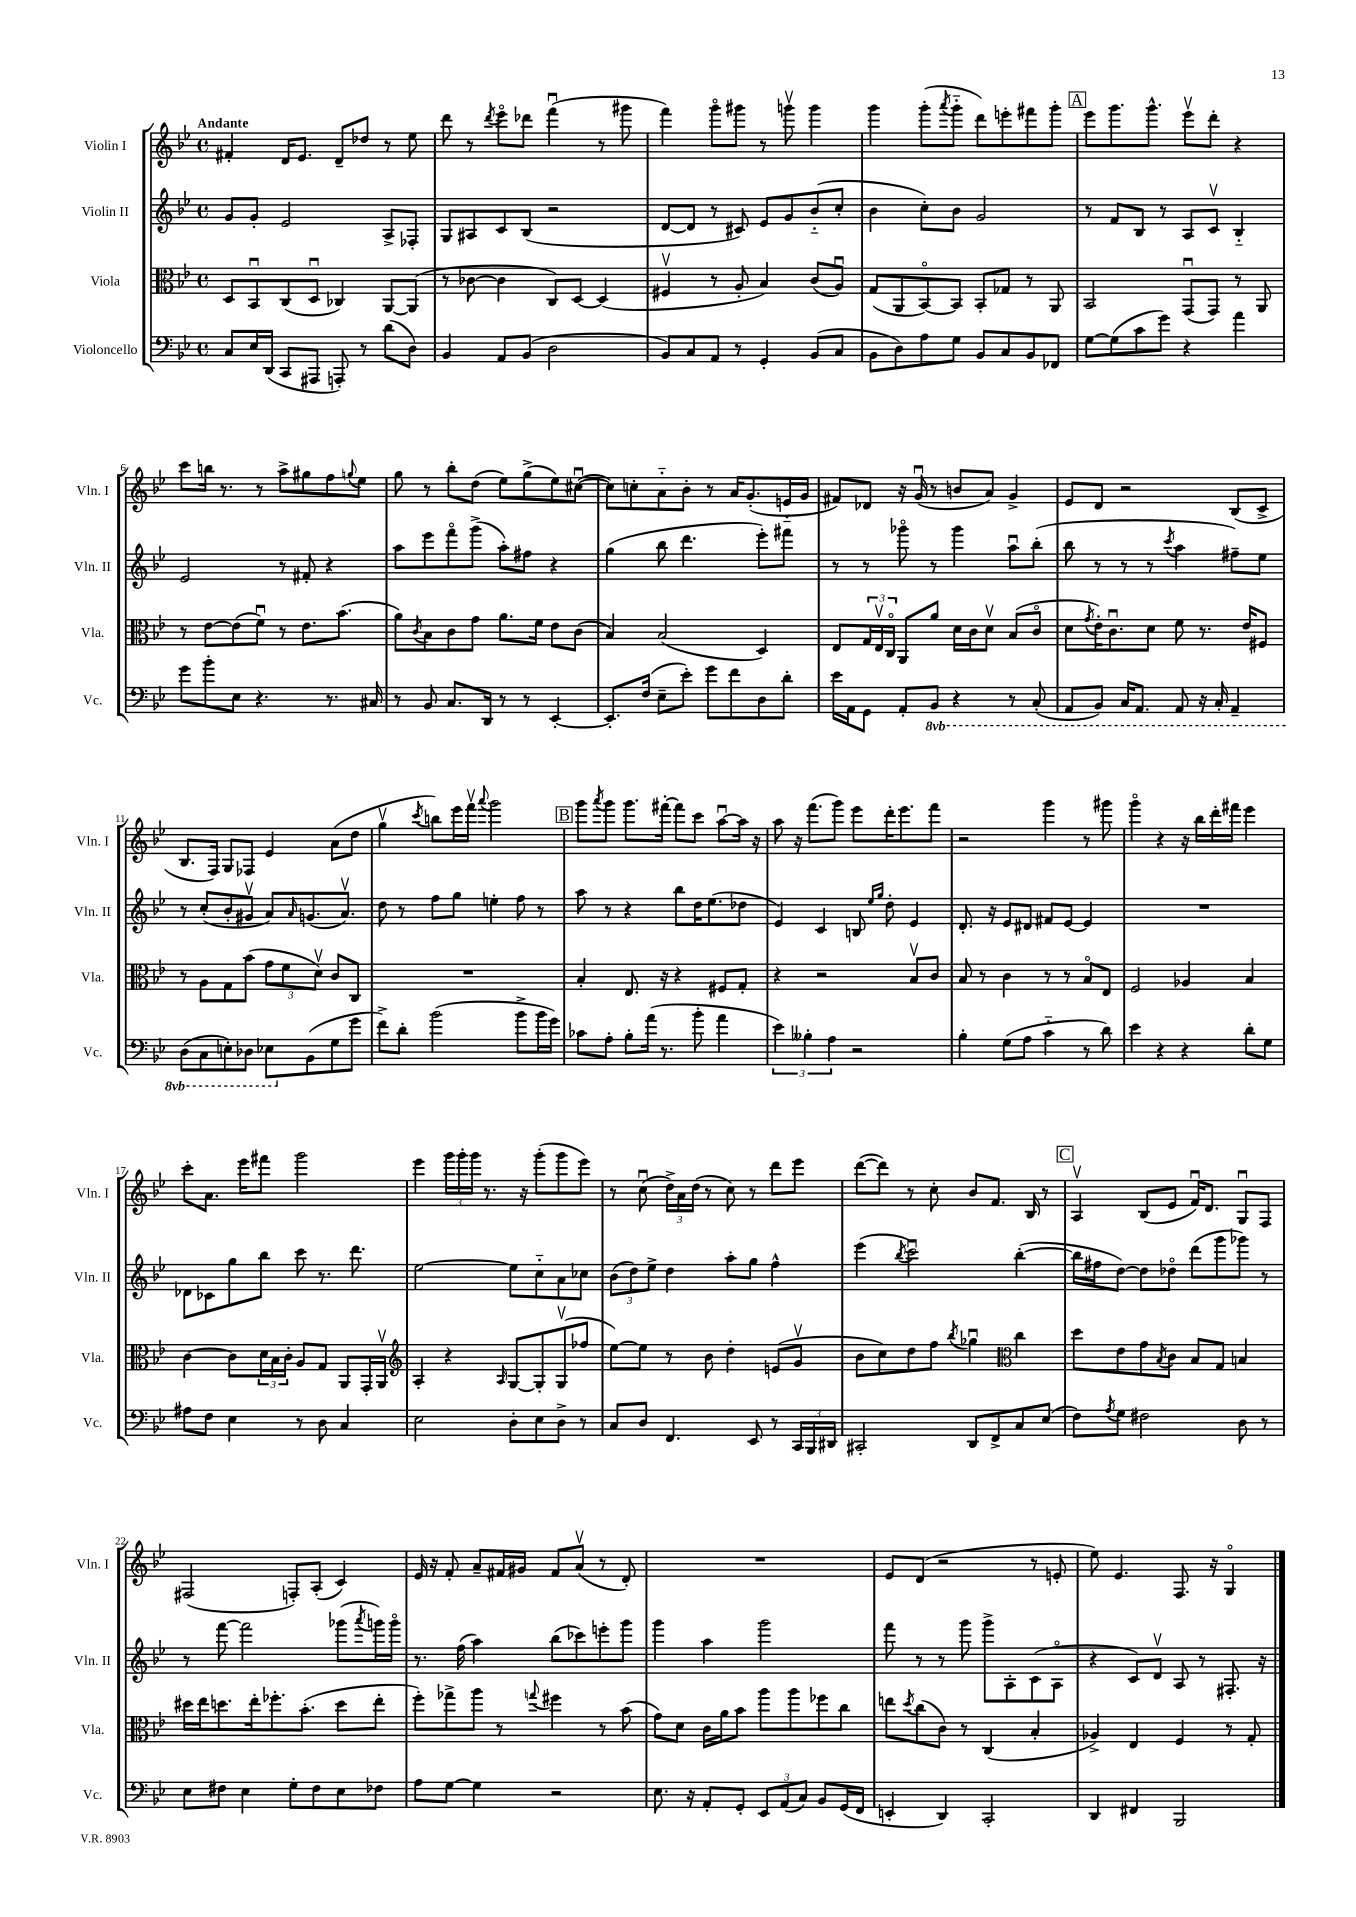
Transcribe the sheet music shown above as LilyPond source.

<<
\new StaffGroup <<
\new Staff = "s0" \with { instrumentName = "Violin I" shortInstrumentName = "Vln. I" } {
    \clef treble \key bes \major \defaultTimeSignature \time 4/4 \tempo "Andante"
    fis'4-. d'16 ees'8. d'8-- des''8 r8 ees''8 |
    d'''8 r8 \acciaccatura { d'''8 } ees'''8\flageolet des'''8 f'''4\downbow( r8 gis'''8 |
    f'''4) g'''8\flageolet gis'''8 r8 g'''8\upbow g'''4 |
    g'''4 g'''8-.( \acciaccatura { a'''8 } g'''8-_ d'''8) e'''8-. fis'''8 g'''8-. |
    \mark \markup { \box "A" } ees'''8 g'''8. g'''8.-^ ees'''8\upbow d'''8-. r4 |
    c'''8 b''16 r8. r8 a''8-> gis''8 f''8 \appoggiatura { g''8 } ees''8 |
    g''8 r8 bes''8-. d''8( ees''8) g''8->( ees''8) cis''8~\downbow( |
    cis''8) c''8-. a'8-_ bes'8-. r8 a'16 g'8.-.( e'16-_ g'16 |
    fis'8) des'8 r16 g'16\downbow( r8 b'8 a'8) g'4-> |
    ees'8 d'8 r2 bes8( c'8-> |
    bes8. f16) g8 fes8 ees'4 a'8( d''8 |
    g''4\upbow \acciaccatura { c'''8 } b''8) ees'''16 f'''16\upbow \appoggiatura { a'''8 } g'''2 |
    \mark \markup { \box "B" } g'''8 \acciaccatura { a'''8 } g'''8 g'''8. fis'''16~-. fis'''8 c'''8 a''8~\downbow a''16 r16 |
    a''8 r16 f'''8.( g'''8) ees'''8 d'''16-. ees'''8. f'''8 |
    r2 g'''4 r8 gis'''8 |
    g'''4\flageolet r4 r16 bes''16 d'''16-. fis'''16 ees'''4 |
    c'''8-. a'8. ees'''16 fis'''8 g'''2 |
    ees'''4 \tuplet 3/2 { g'''16 g'''16-. g'''16 } r8. r16 g'''8-.( g'''8 ees'''8) |
    r8 c''8\downbow( \tuplet 3/2 { d''16->) a'16 d''16( } r8 c''8) r8 d'''8 ees'''8 |
    d'''8~( d'''8) r8 c''8-. bes'8 f'8. bes16 r8 |
    \mark \markup { \box "C" } a4\upbow bes8( ees'8 f'16\downbow) d'8. g8\downbow f8 |
    fis2( f8-.) a8-.( c'4) |
    ees'16 r16 f'8-. a'8-- fis'16 gis'16 fis'8 a'8\upbow( r8 d'8-.) |
    R1 |
    ees'8 d'8( r2 r8 e'8-. |
    ees''8) ees'4. f8. r16 g4\flageolet \bar "|." |
}
\new Staff = "s1" \with { instrumentName = "Violin II" shortInstrumentName = "Vln. II" } {
    \clef treble \key bes \major \defaultTimeSignature \time 4/4
    g'8 g'8-. ees'2 a8-> fes8-. |
    g8 ais8 c'8 bes8( r2 |
    d'8~ d'8 r8 cis'8) ees'8 g'8 bes'8-_( c''8-. |
    bes'4 c''8-.) bes'8 g'2 |
    \mark \markup { \box "A" } r8 f'8 bes8 r8 a8 c'8\upbow bes4-_ |
    ees'2 r8 fis'8-. r4 |
    a''8 ees'''8 f'''8\flageolet g'''8->( a''8-.) fis''8 r4 |
    g''4( bes''8 d'''4. ees'''8-.) fis'''8 |
    r8 r8 ges'''8\flageolet r8 ges'''4 a''8\downbow bes''8-.( |
    bes''8 r8 r8 r8 \acciaccatura { c'''8 } a''4 fis''8--) ees''8 |
    r8 c''8-.( bes'8-. gis'8\upbow a'8) \grace { a'16 } g'8.( a'8.\upbow) |
    d''8 r8 f''8 g''8 e''4-. f''8 r8 |
    \mark \markup { \box "B" } a''8 r8 r4 bes''8 d''16 ees''8.( des''8 |
    ees'4) c'4 b8 \grace { ees''16 g''16 } d''8-. ees'4 |
    d'8.-. r16 ees'8 dis'8 fis'8 ees'8~ ees'4 |
    R1 |
    des'8 ces'8 g''8 bes''8 c'''8 r8. d'''8. |
    ees''2~ ees''8 c''8-_ a'8 ces''8 |
    \tuplet 3/2 { bes'8( d''8) ees''8-> } d''4 a''8-. g''8 f''4-^ |
    ees'''4( \acciaccatura { bes''8 } c'''2\downbow) bes''4~-.( |
    \mark \markup { \box "C" } bes''16 fis''16 d''8~) d''8 des''8\flageolet d'''8( g'''8 ges'''8) r8 |
    r8 f'''8~ f'''2 ges'''8( \acciaccatura { a'''8 } g'''16) g'''16\flageolet |
    r8. f''16( a''4) bes''8( ces'''8) e'''8-. g'''8 |
    g'''4 a''4 g'''2 |
    f'''8 r8 r8 g'''8 g'''8-> a8-. c'8( a8\flageolet |
    r4 c'8) d'8\upbow a8 r8 fis8.-. r16 \bar "|." |
}
\new Staff = "s2" \with { instrumentName = "Viola" shortInstrumentName = "Vla." } {
    \clef alto \key bes \major \defaultTimeSignature \time 4/4
    d8 bes,8\downbow c8( d8\downbow ces4) a,8~ a,8( |
    r8 ces'8~ ces'4 c8) d8~ d4( |
    fis4\upbow r8 a8-. bes4) c'8( a8\downbow) |
    g8( a,8 bes,8~\flageolet) bes,8 bes,8-. ges8 r8 a,8 |
    \mark \markup { \box "A" } bes,2 g,8\downbow( g,8) r8 a,8 |
    r8 ees'8~ ees'8( f'8\downbow) r8 ees'8. bes'8.( |
    a'8) \acciaccatura { c'8 } bes8 c'8 g'8 a'8. f'16 ees'8 c'8( |
    bes4) bes2( d4) |
    ees8 \tuplet 3/2 { g16 ees16\upbow c16\flageolet } a,8 a'8 d'16 c'16 d'8\upbow bes8( c'8\flageolet |
    d'8 \acciaccatura { g'8 } ees'16-.) c'8.\downbow d'8 f'8 r8. ees'16 fis8 |
    r8 a8 g8 bes'8( \tuplet 3/2 { g'8 f'8 d'8\upbow) } c'8 c8 |
    R1 |
    \mark \markup { \box "B" } bes4-. ees8. r16 r4 fis8 g8-. |
    r4 r2 bes8\upbow c'8 |
    bes8 r8 c'4 r8 r8 bes8\flageolet ees8 |
    f2 aes4 bes4 |
    c'4~ c'8 \tuplet 3/2 { d'16 bes16 c'16-. } a8 g8 a,8 g,16-. a,16\upbow |
    \clef treble a4-. r4 \grace { a16 } g8~ g8-. g8\upbow( fes''8 |
    ees''8~) ees''8 r8 bes'8 d''4-. e'8( g'8\upbow |
    bes'8 c''8) d''8 f''8 \acciaccatura { bes''8 } ges''4\downbow \clef alto c''4 |
    \mark \markup { \box "C" } d''8 ees'8 g'8 \acciaccatura { bes8 } c'8 bes8 g8 b4 |
    dis''16 ees''16 d''8. ees''16-. fes''8.-. bes'8.-.( d''8 ees''8-. |
    f''8-.) ges''8-> a''8 r8 \appoggiatura { g''8 } fis''4 r8 bes'8( |
    g'8) d'8 c'16 a'16 bes'8 a''8 a''8 fes''8 c''8 |
    e''8 \acciaccatura { d''8 } c''8( c'8) r8 c4( bes4-. |
    aes4->) ees4 f4 r8 g8-. \bar "|." |
}
\new Staff = "s3" \with { instrumentName = "Violoncello" shortInstrumentName = "Vc." } {
    \clef bass \key bes \major \defaultTimeSignature \time 4/4 \set Staff.ottavationMarkups = #ottavation-simple-ordinals
    c8 ees16 d,16( c,8 ais,,8 a,,8-.) r8 d'8( d8) |
    bes,4 a,8 bes,8( d2 |
    bes,8) c8 a,8 r8 g,4-. bes,8( c8 |
    bes,8 d8) a8 g8 bes,8 c8 bes,8 fes,8 |
    \mark \markup { \box "A" } g8~ g8( c'8 g'8) r4 a'4 |
    g'8 bes'8-. ees8 r4. r8. cis16 |
    r8 bes,8 c8. d,16 r8 r8 ees,4~-. |
    ees,8.-. f16( ees8-- ees'8-.) g'8 f'8 d8 d'8-. |
    ees'16 a,16 g,8 a,8-. \ottava #-1 bes,,8 r4 r8 c,8-.( |
    a,,8 bes,,8) c,16 a,,8. a,,8 r16 c,16-. a,,4-- |
    d,8( c,8 e,8-.) des,8 ees,8 \ottava #0 bes,8( g8 g'8 |
    f'8->) d'8-. bes'2( bes'8-> bes'16 g'16) |
    \mark \markup { \box "B" } ces'8 a8-. bes8-. a'16( r8. bes'8-. a'4 |
    \tuplet 3/2 { ees'4) beses4-. a4 } r2 |
    bes4-. g8( a8 c'4-_ r8 d'8) |
    ees'4 r4 r4 d'8-. g8 |
    ais8 f8 ees4 r8 d8 c4 |
    ees2 d8-. ees8 d8-> r8 |
    c8 d8 f,4. ees,8 r8 \tuplet 3/2 { c,16 bes,,16 dis,16 } |
    cis,2-. d,8 f,8-> c8 ees8( |
    \mark \markup { \box "C" } f8) \acciaccatura { a8 } g8 fis2 d8 r8 |
    ees8 fis8 ees4 g8-. fis8 ees8 fes8 |
    a8 g8~ g4 r2 |
    ees8. r16 a,8-. g,8-. \tuplet 3/2 { ees,8 a,8( c8) } bes,8 g,16( f,16 |
    e,4-. d,4) c,2-. |
    d,4 fis,4 bes,,2 \bar "|." |
}
>>
>>
